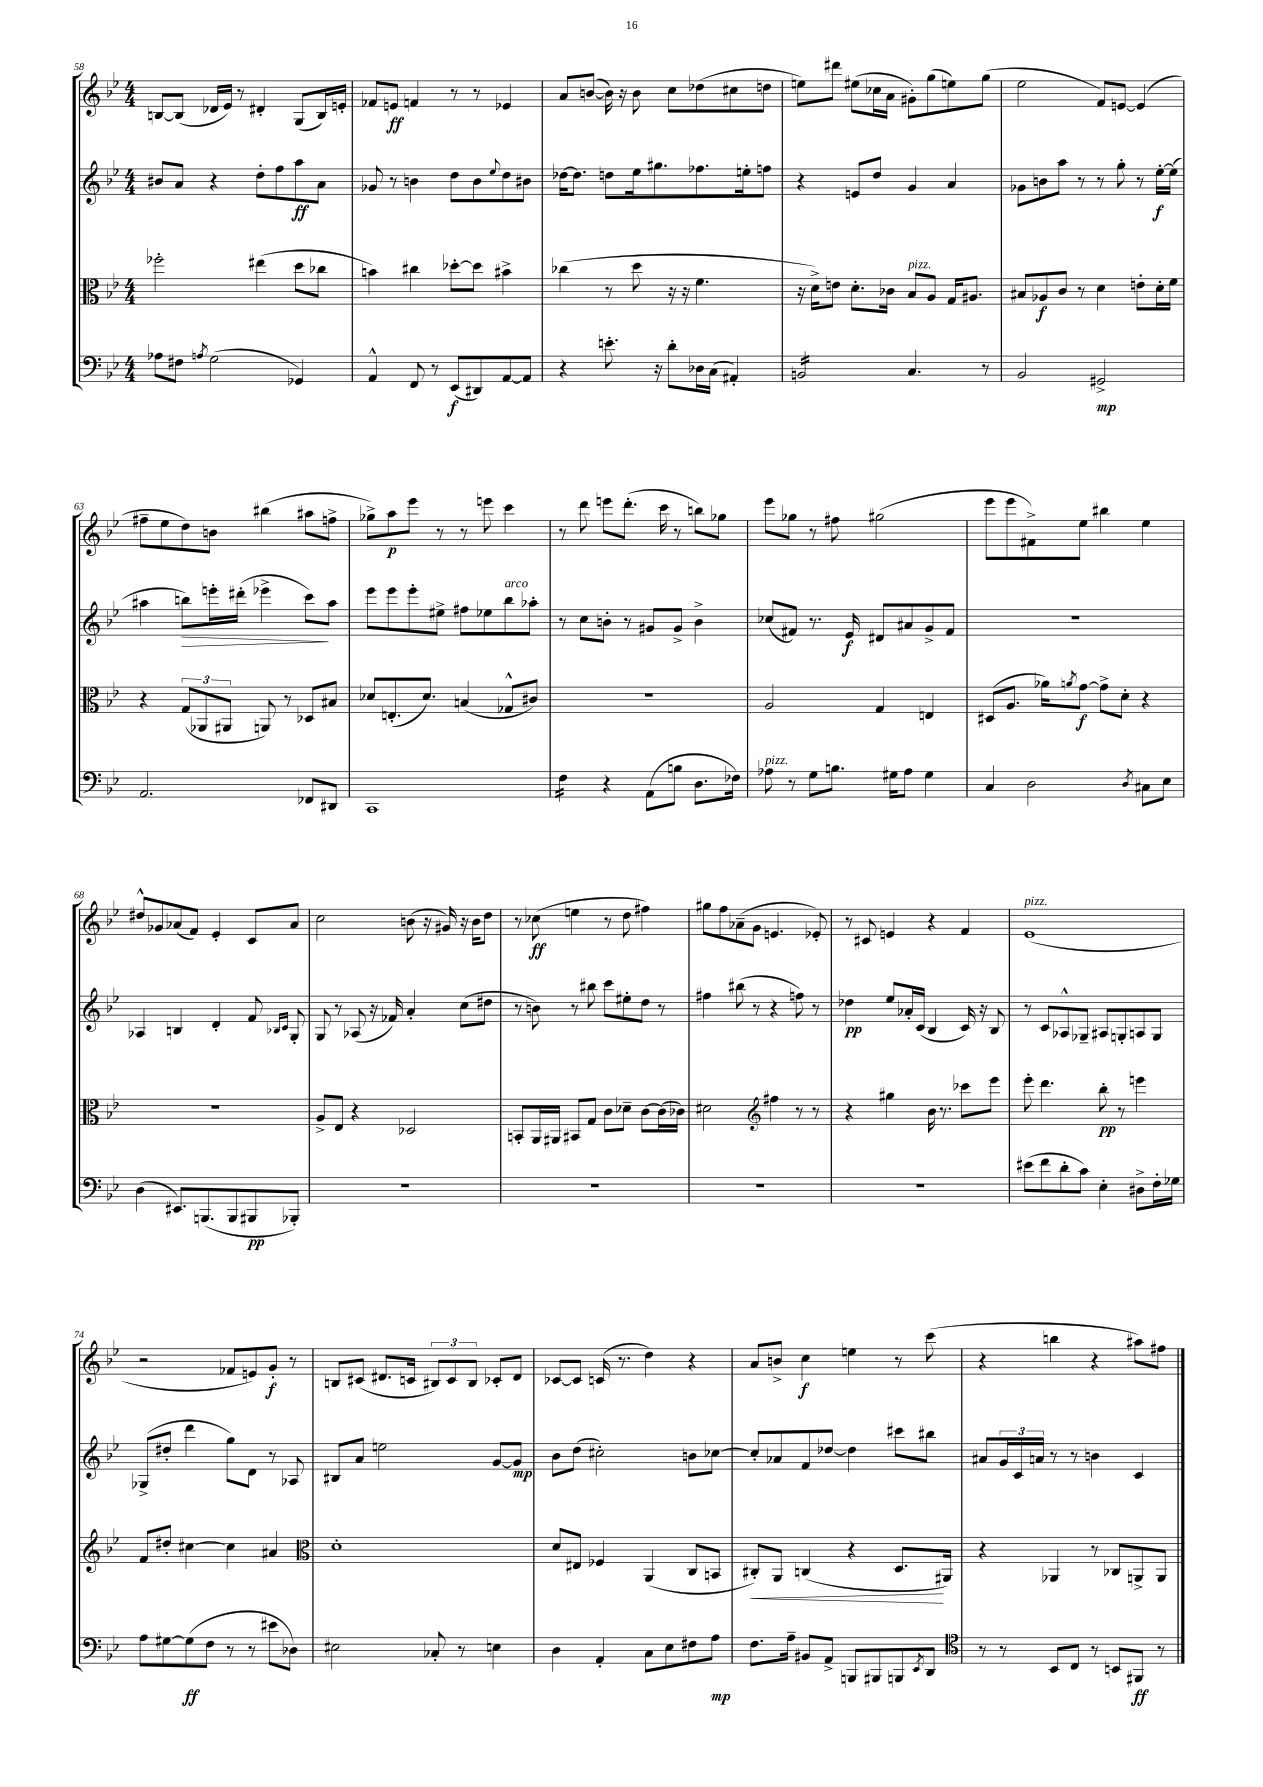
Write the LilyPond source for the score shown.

<<
\new StaffGroup <<
\new Staff = "s0" {
    \clef treble \key bes \major \numericTimeSignature \time 4/4
    b8~ b8( des'16 ees'16) r8 dis'4-. g8( b16) e'16-. |
    fes'8 e'8\ff f'4 r8 r8 ees'4 |
    a'8 b'8~( b'16) r16 b'8 c''8 des''8( cis''8 d''8 |
    e''8) dis'''8 eis''8( ces''16 a'16 gis'8-.) g''8( e''8) g''8( |
    ees''2 f'8) e'8~ e'4( |
    fis''8-- ees''8 d''8) b'8 bis''4( ais''8 f''8-> |
    ges''8->) a''8\p ees'''8 r8 r8 e'''8 c'''4 |
    r8 d'''8 e'''8 d'''8.-.( c'''16 r8 b''8) ges''8 |
    ees'''8 ges''8 r8 fis''8 gis''2( |
    ees'''8 ees'''8 fis'8->) ees''8 bis''4 ees''4 |
    dis''8-^ ges'8 aes'8( f'8) ees'4-. c'8 aes'8 |
    c''2 b'8( r16 gis'16) r16 b'16 d''8 |
    r8 ces''8\ff( e''4 r8 d''8 fis''4) |
    gis''8 f''8 aes'8--( g'8 e'4. ees'8-.) |
    r8 cis'8 e'4 r4 f'4 |
    ees'1^\markup { \italic "pizz." }( |
    r2 fes'8 e'8) g'8-.\f r8 |
    b8 cis'8( dis'8. c'16 \tuplet 3/2 { bis8) c'8 bis8 } ces'8-. dis'8 |
    ces'8~ ces'8 c'16( r8. d''4) r4 |
    a'8 b'8-> c''4\f e''4 r8 c'''8( |
    r4 b''4 r4 ais''8) fis''8 \bar "|." |
}
\new Staff = "s1" {
    \clef treble \key bes \major \numericTimeSignature \time 4/4
    bis'8 a'8 r4 d''8-. f''8 a''8\ff a'8 |
    ges'8 r8 b'4 d''8 b'8 \appoggiatura { ees''8 } d''8 bis'8 |
    des''16~ des''8. d''8 ees''16 gis''8. fes''8. e''16-. f''8 |
    r4 e'8 d''8 g'4 a'4 |
    ges'8 b'8 a''8 r8 r8 g''8-. r8 ees''16~-.\f ees''16( |
    ais''4 b''8\>) e'''16-. dis'''16-.( ees'''4-> c'''8\!) ais''8 |
    ees'''8 ees'''8 ees'''8-. eis''8-> fis''8 ees''8 bes''8^\markup { \italic "arco" } aes''8-. |
    r8 c''8 b'8-. r8 gis'8 gis'8-> b'4-> |
    ces''8( fis'8) r8. ees'16\f dis'8 ais'8 g'8-> fis'8 |
    r1 |
    aes4 b4 d'4-. f'8 \grace { bes16 c'16 } g8-. |
    g8 r8 aes8( r16 fes'16) a'4-. c''8( dis''8 |
    r8 b'8) r8 bis''8 c'''8 eis''8-. d''8 r8 |
    fis''4 bis''8( r8 r4 f''8) r8 |
    des''4\pp ees''8 aes'16-. c'16( bes4 c'16) r16 bes8 |
    r8 c'8 aes8-^ ges8-- ais8 g8-. a8 g8 |
    ges8->( dis''8-. d'''4 g''8) d'8 r8 aes8 |
    bis8 a'8 e''2 g'8~ g'8\mp |
    bes'8 d''8( cis''2-.) b'8 ces''8~ |
    ces''8-. aes'8 f'8 des''8~ des''4 cis'''8 bis''8 |
    ais'8 \tuplet 3/2 { g'16 c'16 a'16 } r8 r8 b'4 c'4 \bar "|." |
}
\new Staff = "s2" {
    \clef alto \key bes \major \numericTimeSignature \time 4/4
    fes''2-. eis''4( d''8 ces''8 |
    b'4) cis''4 des''8~-. des''8 bis'4-> |
    ces''4( r8 d''8 r16 r16 f'4. |
    r16 d'16->) e'8 d'8.-. ces'16 bes8^\markup { \italic "pizz." } a8 g16 ais8. |
    bis8 aes8\f c'8 r8 d'4 e'8-. d'16-. f'16 |
    r4 \tuplet 3/2 { g8( aes,8 ais,8 } a,8) r8 des8 bis8 |
    des'8 e8.-.( des'8.) b4( ges8-^ cis'8) |
    R1 |
    a2 g4 e4 |
    dis8( a8. aes'16) \acciaccatura { a'8 } g'8~\f g'8-> d'8-. r4 |
    R1 |
    a8-> ees8 r4 des2 |
    b,8-. a,16 ais,16 bis,8 g8 c'8 des'8-- c'8~ c'16( ces'16) |
    dis'2 \clef treble fis''4 r8 r8 |
    r4 gis''4 bes'16 r8. ces'''8 ees'''8 |
    ees'''8-. d'''4. bes''8-.\pp r8 e'''4 |
    f'8 dis''8-. cis''4~ cis''4 ais'4 |
    \clef alto d'1-. |
    d'8 eis8 fes4 a,4( c8 b,8 |
    cis8-.\<) a,8 c4( r4 d8.\! ais,16) |
    r4 aes,4 r8 ces8 a,8-> a,8 \bar "|." |
}
\new Staff = "s3" {
    \clef bass \key bes \major \numericTimeSignature \time 4/4
    aes8 fis8 \acciaccatura { a8 } g2( ges,4) |
    a,4-^ f,8 r8 ees,8\f( dis,8) a,8~ a,8 |
    r4 e'8.-. r16 d'8-. des16 c16( ais,4-.) |
    b,2:16 c4. r8 |
    bes,2 gis,2->\mp |
    a,2. fes,8 dis,8 |
    c,1 |
    f4:16 r4 a,8( b8 d8. fes16) |
    aes8^\markup { \italic "pizz." } r8 g8 b8. gis16 aes8 gis4 |
    c4 d2 \acciaccatura { d8 } cis8 ees8 |
    d4( eis,8.) b,,8.( b,,8 bis,,8\pp bes,,8-.) |
    R1 |
    R1 |
    R1 |
    R1 |
    eis'8( f'8 d'8-. c'8) ees4-. dis8-> f16-. ges16 |
    a8 gis8~ gis8\ff( f8 r8 r8 eis'8 des8) |
    eis2 ces8-. r8 e4 |
    d4 a,4-. c8 ees8 fis8 a8\mp |
    f8. a16-- bis,8 a,8-> b,,8 bis,,8 b,,8 \acciaccatura { ees,8 } d,8 |
    \clef tenor r8 r8 bes,8 c8 r8 b,8 fis,8\ff r8 \bar "|." |
}
>>
>>
\layout { \context { \Score currentBarNumber = #58 } }
